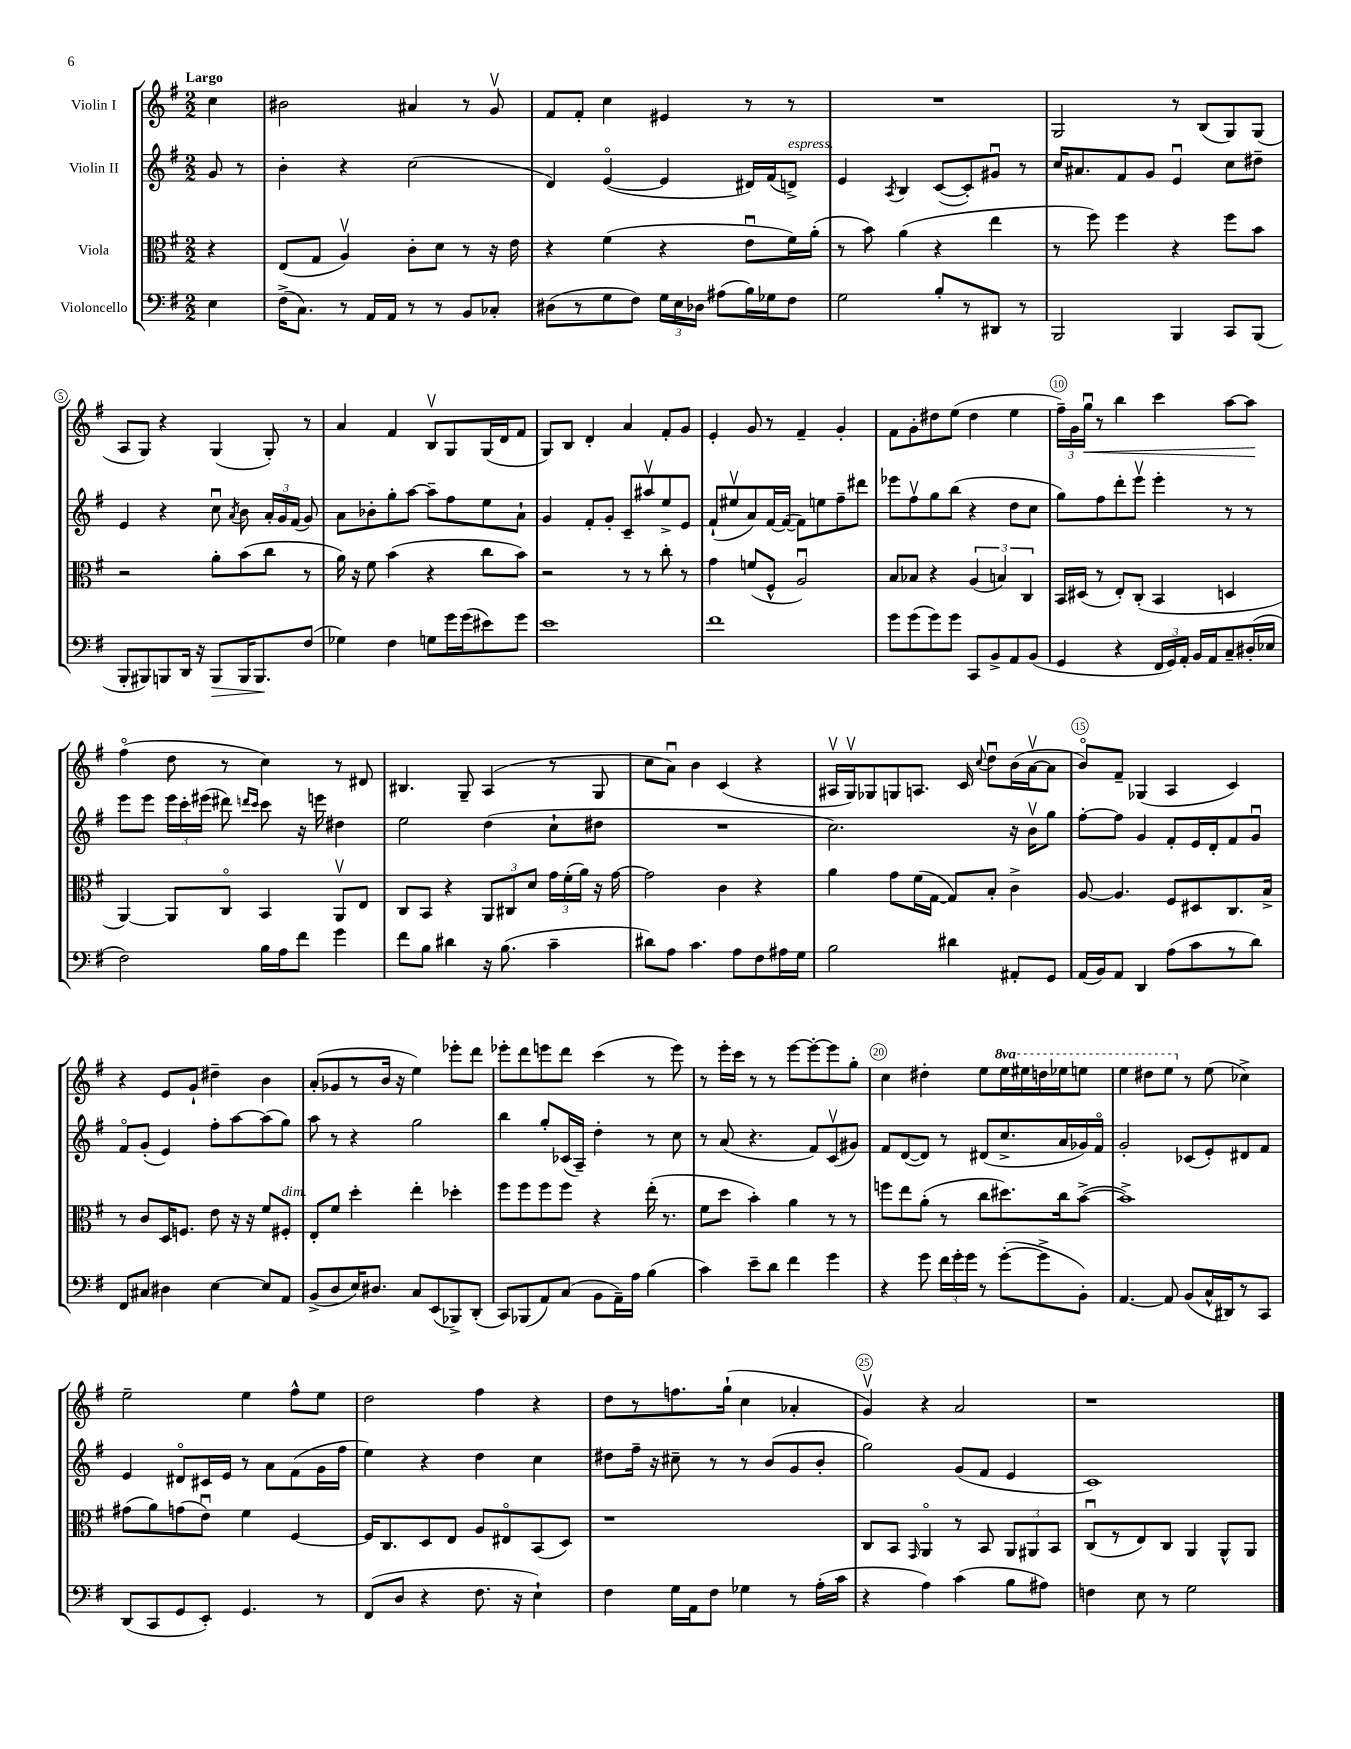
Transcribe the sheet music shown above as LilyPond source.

<<
\new StaffGroup <<
\new Staff = "s0" \with { instrumentName = "Violin I" } {
    \clef treble \key g \major \numericTimeSignature \time 2/2 \set Staff.ottavationMarkups = #ottavation-simple-ordinals \partial 4 \tempo "Largo"
    \autoBeamOff c''4 |
    bis'2 ais'4 r8 g'8\upbow |
    fis'8[ fis'8]-. c''4 eis'4 r8 r8 |
    R1 |
    g2 r8 b8[( g8) g8]( |
    a8[ g8]) r4 g4( g8-.) r8 |
    a'4 fis'4 b8[\upbow g8 g16( d'16 fis'8] |
    g8[) b8] d'4-. a'4 fis'8[-. g'8] |
    e'4-. g'8 r8 fis'4-- g'4-. |
    fis'8[ g'8-. dis''8 e''8]( dis''4 e''4 |
    \tuplet 3/2 { fis''16[--) g'16 g''16]\downbow\< } r8 b''4 c'''4 a''8[~ a''8]\! |
    fis''4\flageolet( d''8 r8 c''4) r8 dis'8 |
    bis4. g8-- a4( r8 g8 |
    c''8[ a'8]\downbow) b'4 c'4( r4 |
    ais16[\upbow g16\upbow) ges8 g8 a8.] c'16 \appoggiatura { c''8 } d''8[\downbow b'16( a'16~\upbow a'8] |
    b'8[\flageolet) fis'8]-- ges4( a4 c'4) |
    r4 e'8[ g'8]-! dis''4-- b'4 |
    a'8[-.( ges'8 r8 b'16] r16 e''4) ees'''8[-. d'''8] |
    ees'''8[-. d'''8 e'''8 d'''8] c'''4( r8 e'''8) |
    r8 e'''16[-. c'''16] r8 r8 e'''8[~ e'''8~-. e'''8 g''8]-. |
    c''4 dis''4-. e''8[ \ottava #1 e'''16 eis'''16 d'''!16 ees'''16 e'''8] |
    e'''4 dis'''8[ e'''8] \ottava #0 r8 e''8( ces''4->) |
    e''2-- e''4 fis''8[-^ e''8] |
    d''2 fis''4 r4 |
    d''8[ r8 f''8. g''16]-!( c''4 aes'4-. |
    g'4\upbow) r4 a'2 |
    r1 \bar "|." |
}
\new Staff = "s1" \with { instrumentName = "Violin II" } {
    \clef treble \key g \major \numericTimeSignature \time 2/2 \partial 4
    \autoBeamOff g'8 r8 |
    b'4-. r4 c''2( |
    d'4) e'4~\flageolet( e'4 dis'16[) fis'16( d'8]->^\markup { \italic "espress." }) |
    e'4 \acciaccatura { a8 } b4 c'8[~( c'8-.) gis'8]\downbow r8 |
    c''16[ ais'8. fis'8 g'8] e'4\downbow c''8[ dis''8]-- |
    e'4 r4 c''8\downbow \acciaccatura { a'8 } b'8 \tuplet 3/2 { a'16[-. g'16 fis'16]( } g'8) |
    a'8[ bes'8-. g''8-. a''8]~ a''8[-- fis''8 e''8 a'8]-! |
    g'4 fis'8[-. g'8]-. c'8[-- ais''8\upbow e''8-> e'8] |
    fis'8[-!( eis''8\upbow a'8) fis'16~ fis'16]~( fis'8[) e''8 fis''8-- dis'''8] |
    ees'''8[ fis''8\upbow g''8 b''8]( r4 d''8[ c''8] |
    g''8[) fis''8 d'''8-. e'''8]\upbow e'''4-. r8 r8 |
    e'''8[ e'''8] \tuplet 3/2 { e'''16[ c'''16-. eis'''16]( } dis'''8) \grace { d'''16[ c'''16] } c'''8 r16 e'''16 dis''4 |
    e''2 d''4( c''8[-! dis''8] |
    R1 |
    c''2.) r16 b'16[\upbow g''8] |
    fis''8[~-. fis''8] g'4 fis'8[-. e'16 d'16-. fis'8 g'8]\downbow |
    fis'8[\flageolet g'8]-.( e'4) fis''8[-. a''8~ a''8( g''8]) |
    a''8 r8 r4 g''2 |
    b''4 g''8[-. ces'16( a16]--) d''4-. r8 c''8 |
    r8 a'8( r4. fis'8[) c'8\upbow( gis'8]) |
    fis'8[ d'8~( d'8]) r8 dis'8[( c''8.-> a'16 ges'16) fis'16]\flageolet |
    g'2-. ces'8[( e'8-.) dis'8 fis'8] |
    e'4 dis'8[\flageolet cis'16 e'16] r8 a'8[ fis'8( g'16 fis''16] |
    e''4) r4 d''4 c''4 |
    dis''8[ fis''16]-- r16 cis''8-- r8 r8 b'8[( g'8 b'8]-. |
    g''2) g'8[( fis'8] e'4 |
    c'1) \bar "|." |
}
\new Staff = "s2" \with { instrumentName = "Viola" } {
    \clef alto \key g \major \numericTimeSignature \time 2/2 \partial 4
    \autoBeamOff r4 |
    e8[( g8] a4\upbow) c'8[-. d'8] r8 r16 e'16 |
    r4 fis'4( r4 e'8[\downbow fis'16) a'16]-.( |
    r8 b'8) a'4( r4 e''4 |
    r8 fis''8) fis''4 r4 fis''8[ b'8] |
    r2 a'8[-. b'8( c''8] r8 |
    a'16) r16 fis'8 b'4( r4 c''8[ b'8]) |
    r2 r8 r8 c''8-. r8 |
    g'4 f'8[( fis8]-^ a2\downbow) |
    b8[ bes8] r4 \tuplet 3/2 { a4( b4) c4 } |
    b,16[ dis16]( r8 e8[-.) c8]-.( b,4 d4 |
    a,4~) a,8[ c8]\flageolet b,4 a,8[\upbow e8] |
    c8[ b,8] r4 \tuplet 3/2 { a,8[ cis8 d'8] } \tuplet 3/2 { g'16[ fis'16-.( a'16]) } r16 g'16~ |
    g'2 c'4 r4 |
    a'4 g'8[ fis'16( g16]~ g8[) b8]-. c'4-> |
    a8~ a4. fis8[ dis8 c8. b16]-> |
    r8 c'8[ d16 f8.] e'8 r16 r16 fis'8[ fis8]-.^\markup { \italic "dim." } |
    e8[-. fis'8] d''4-. e''4-. des''4-. |
    fis''8[ fis''8 fis''8 fis''8] r4 e''16-.( r8. |
    fis'8[ d''8] b'4-.) a'4 r8 r8 |
    f''8[ e''8 a'8]-.( r8 c''8[ dis''8.) c''16 b'8]~->( |
    b'1->) |
    gis'8[( a'8) g'8( e'8]\downbow) fis'4 fis4~ |
    fis16[ c8. d8 e8] a8[ eis8\flageolet b,8( d8]) |
    r1 |
    c8[ b,8] \grace { g,16 } a,4\flageolet r8 b,8 \tuplet 3/2 { a,8[ ais,8 b,8] } |
    c8[\downbow( r8 e8) c8] a,4 a,8[-^ a,8] \bar "|." |
}
\new Staff = "s3" \with { instrumentName = "Violoncello" } {
    \clef bass \key g \major \numericTimeSignature \time 2/2 \partial 4
    \autoBeamOff e4 |
    fis16[->( c8.]) r8 a,16[ a,16] r8 r8 b,8[ ces8]-. |
    dis8[( r8 g8 fis8]) \tuplet 3/2 { g16[ e16 des16] } ais8[( b16) ges16 fis8] |
    g2 b8[-. r8 dis,8] r8 |
    b,,2 b,,4 c,8[ b,,8]( |
    b,,8[-. bis,,8) b,,8 d,16] r16 b,,8[\> b,,16 b,,8.\! fis8]( |
    ges4) fis4 g8[ g'16 g'16( eis'8) g'8] |
    e'1 |
    fis'1 |
    g'8[ g'8( g'8) g'8] c,8[ b,8-> a,8 b,8]( |
    g,4 r4 \tuplet 3/2 { fis,16[ g,16) a,16]-. } b,16[ a,16 c8-- dis16-.( ees16] |
    fis2) b16[ a16 fis'8] g'4 |
    fis'8[ b8] dis'4 r16 b8.( c'4-- |
    dis'8[) a8] c'4. a8[ fis8 ais16 g16] |
    b2 dis'4 ais,8[-. g,8] |
    a,16[( b,16) a,8] d,4 a8[( c'8 r8 d'8]) |
    fis,8[ cis8] dis4 e4~ e8[ a,8] |
    b,8[->( d8 e16) dis8.] c8[ e,8( bes,,8->) d,8]-.( |
    c,8[) bes,,8( a,8) c8]( b,8[ a,16--) a16] b4( |
    c'4) e'8[-- d'8] fis'4 g'4 |
    r4 g'8 \tuplet 3/2 { fis'16[ g'16-. g'16] } r8 g'8[~-.( g'8-> b,8]-.) |
    a,4.~ a,8 b,8[( c16-^ dis,16) r8 c,8] |
    d,8[( c,8 g,8 e,8]-.) g,4. r8 |
    fis,8[( d8] r4 fis8. r16 e4-!) |
    fis4 g16[ a,16 fis8] ges4 r8 a16[-.( c'16] |
    r4 a4) c'4( b8[ ais8]) |
    f4 e8 r8 g2 \bar "|." |
}
>>
>>
\layout { \context { \Score \override BarNumber.break-visibility = ##(#f #t #t) barNumberVisibility = #(every-nth-bar-number-visible 5) \override BarNumber.stencil = #(make-stencil-circler 0.1 0.3 ly:text-interface::print) } }
